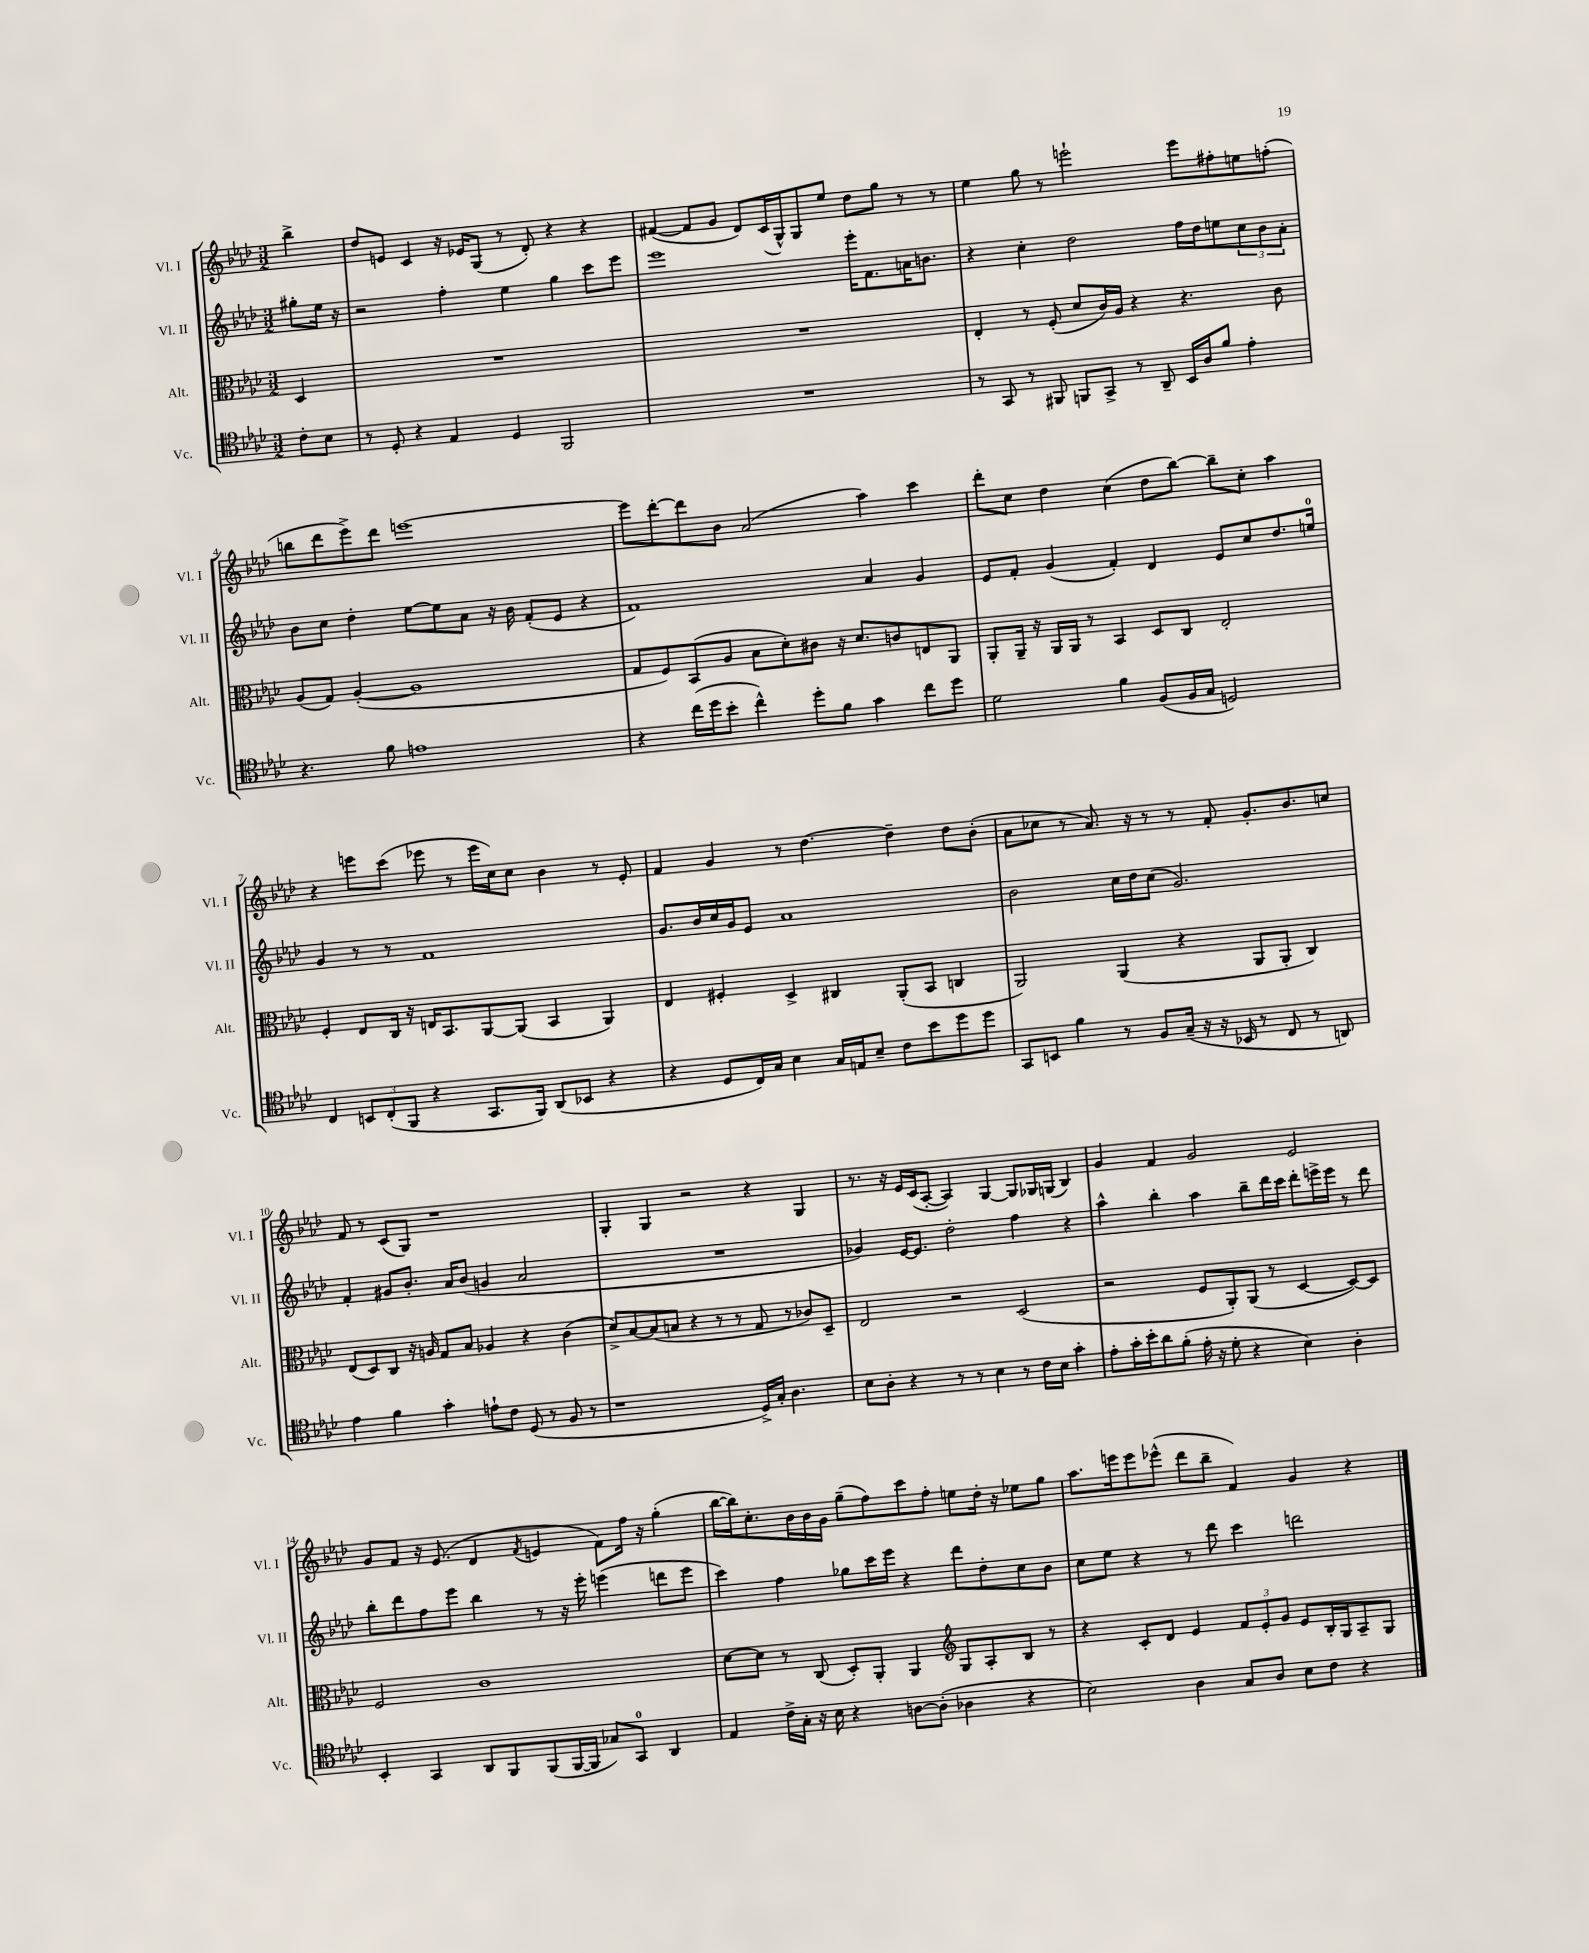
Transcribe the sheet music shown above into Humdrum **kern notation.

**kern	**kern	**kern	**kern
*staff4	*staff3	*staff2	*staff1
*clefC4	*clefC3	*clefG2	*clefG2
*k[b-e-a-d-]	*k[b-e-a-d-]	*k[b-e-a-d-]	*k[b-e-a-d-]
*M3/2	*M3/2	*M3/2	*M3/2
8c'	4D-	8gg#'	4bb-^
8B-	.	16ee-	.
.	.	16r	.
=	=	=	=
8r	1.r	2r	8dd-
8D-'	.	.	8e
4r	.	.	4c
4E-	.	4ff'	16r
.	.	.	16e-
.	.	.	(8G
4D-	.	4ee-	8r
.	.	.	8d-')
2FF	.	4gg	4r
.	.	8ccc	4r
.	.	8eee-	.
=	=	=	=
1.r	1.r	1eee-	([4f#
.	.	.	8f#]
.	.	.	8g
.	.	.	8d-)
.	.	.	(16c
.	.	.	16G^^)
.	.	.	8G
.	.	.	8ee-
.	.	16eee-'	8dd-
.	.	8.f	.
.	.	.	8gg
.	.	16a	8r
.	.	8.b	.
.	.	.	8r
=	=	=	=
8r	4E-'	4r	4ee-
8GG	.	.	.
8r	8r	4cc'	8gg
8FF#	(8F'	.	8r
8FF	8d-	2dd-	2eee`
8GG^	16c)	.	.
.	16A-	.	.
8r	4r	.	.
8AA-~	.	.	.
16BB-	4.r	16ff	8eee
16A-	.	16dd-	.
8f	.	8ee	8ff#'
4e-'	.	12cc	8ee
.	.	12b-	.
.	8c	.	(8ff'
.	.	12a-'	.
=	=	=	=
4.r	(8A-	8b-	8bb
.	8G)	8cc	8ddd-
.	([4A-'	4dd-'	8eee-^)
8f	.	.	8ddd-
1e	1A-]	[8ee-	[1eee
.	.	8ee-]	.
.	.	8a-	.
.	.	16r	.
.	.	16b-	.
.	.	(8f'	.
.	.	8e-	.
.	.	4r	.
=	=	=	=
4r	8G	1f)	8eee]
.	8F)	.	[8ddd-'
(16cc	(8BB-	.	8ddd-]
16dd-	.	.	.
8b-'	8A-	.	8b-
4cc^^)	8B-	.	(2a-
.	8d-')	.	.
8dd-'	8c#	.	.
8f	16r	.	.
.	8.d-	.	.
4g	.	4a-	4aa-)
.	8c	.	.
8cc	8E	4g	4ccc
8dd-	8AA-	.	.
=	=	=	=
2d-	8AA-'	8e-	8ddd-'
.	16AA-~	8f'	8cc
.	16r	.	.
.	16AA-	(4g	4dd-
.	16AA-	.	.
.	8r	.	.
4f	4BB-	4f')	(4cc
(8F	8D-	4d-	8dd-
16F	8C	.	[8bb-)
16G	.	.	.
2D)	2E-'	8e-	8bb-~]
.	.	8cc	8cc'
.	.	8.dd-	4aa-
.	.	16ee	.
=	=	=	=
4C	4F'	4g	4r
12BB	8E-	8r	8eee
(12C'	.	.	.
.	16C	8r	(8ccc
12FF	.	.	.
.	16r	.	.
4r	16E	1f	8eee-
.	8.BB-	.	.
.	.	.	8r
8.GG	[8AA-	.	16eee-
.	.	.	16cc)
.	(8AA-]	.	8cc
16FF)	.	.	.
(8AA-	4BB-	.	4b-
8BB-	.	.	.
4r	4AA-)	.	8r
.	.	.	8e-'
=	=	=	=
4r	4E-	8.g	4f
.	.	16b-	.
8D-	4F#'	16cc	4g
.	.	16g	.
16C)	.	8e-	.
16G	.	.	.
4B-	4D-^	1a-	8r
.	.	.	[4.dd-
16G	4C#	.	.
16E	.	.	.
8B-~	.	.	.
8c	(8AA-'	.	4dd-~]
8b-	8BB-	.	.
8dd-	4C	.	8dd-
8dd-	.	.	(8b-'
=	=	=	=
8GG	2AA-)	2b-	8a-
8BB	.	.	8cc-
4f	.	.	8r
.	.	.	8.a-)
8r	(4AA-	16cc	.
.	.	16dd-	16r
8F	.	(8cc	8r
(16G~	4r	2.g)	8r
16r	.	.	.
16r	.	.	8f'
16BB-	.	.	.
8r	8AA-	.	8.g'
8C	8AA-'	.	.
.	.	.	8.b-
8r	4C)	.	.
8AA)	.	.	8cc
=	=	=	=
4e-	(8E-	4f'	8f
.	8D-)	.	8r
4f	8C	8g#	(8c
.	16r	8.b-'	8G)
.	16A	.	.
4g'	8G	.	1r
.	.	16a-	.
.	8B-	(8b-	.
8e`	4A-	4g	.
8c	.	.	.
(8D-	4r	2a-	.
8r	.	.	.
8F	(4c	.	.
8r	.	.	.
=	=	=	=
1r	8d-^)	1.r	4G'
.	[8B-	.	.
.	(8B-]	.	4G
.	8B	.	.
.	4r	.	2r
.	8r	.	.
.	8r	.	.
16D-^)	8G	.	4r
16G'	.	.	.
4.A-	8r	.	.
.	8c-)	.	4G
.	8D-~	.	.
=	=	=	=
8B-	2E-	4g-)	8.r
8A-'	.	.	.
.	.	.	16r
4r	.	[16e-	16e-
.	.	8.e-]	(16c
.	.	.	[8A-'
8r	2r	2dd-'	4A-])
8r	.	.	.
4B-	.	.	[4G
8r	(2D-	4ff	8G]
16c	.	.	16G-
16B-	.	.	(16G
4g'	.	4r	4B-)
=	=	=	=
8e-'	2r	4aa-^^	4g
16g'	.	.	.
16b-'	.	.	.
8a-	.	4bb-'	4f
(8f'	.	.	.
16e-'	8F	4aa-	2g
16r	.	.	.
8d-'	8AA-')	.	.
4r	(8AA-	8bb-~	.
.	8r	16ddd-	.
.	.	16ccc	.
4B-)	[4D-	8ddd-'	2e-
.	.	16eee^	.
.	.	16eee	.
4A-'	8D-_)	8r	.
.	8D-]	8ddd-	.
=	=	=	=
4BB-'	2F	8bb-'	8g
.	.	8ddd-	8f
4GG	.	8ff	16r
.	.	.	(8.e-
.	.	8eee-	.
8AA-	1c	4bb-	4d-
8FF	.	.	.
.	.	.	8qf
(8FF	.	8r	4e
[16FF	.	16r	.
16FF]	.	16eee-'	.
8G-)	.	(4eee	8f)
8GG	.	.	16ff
.	.	.	16r
4AA-	.	8ddd	(4gg'
.	.	8eee	.
=	=	=	=
4E-	[8d-	4ccc)	[16bb-
.	.	.	16bb-])
.	8d-]	.	8.cc'
16c^	8r	4ff	.
16G'	.	.	16b-
16r	(8C	.	16b-
16B-	.	.	16g
4r	8D-')	8gg-	(8gg~
.	8AA-'	16ccc	8ff)
.	.	16eee-	.
[8A	4AA-	4r	8ccc
(8A']	.	.	8ff'
*	*clefG2	*	*
4A-	8G	8ddd-	8ee
.	8A-'	8dd-'	16dd-'
.	.	.	16r
4r	8B-	8cc	8ee-
.	8r	8b-	8gg
=	=	=	=
2B-)	4r	8cc	8.aa-
.	.	8ee-	.
.	.	.	16eee
.	8c'	4r	8eee
.	8d-	.	(8eee-^^
4A-	4e-	8r	8ddd-
.	.	8ddd-	8bb-~
8G	12f	4ccc	4f)
.	12e-'	.	.
8A-	.	.	.
.	12g	.	.
8B-	8e-	2ddd	4g
8c	16B-'	.	.
.	16G	.	.
4r	8A-~	.	4r
.	8G	.	.
==	==	==	==
*-	*-	*-	*-
